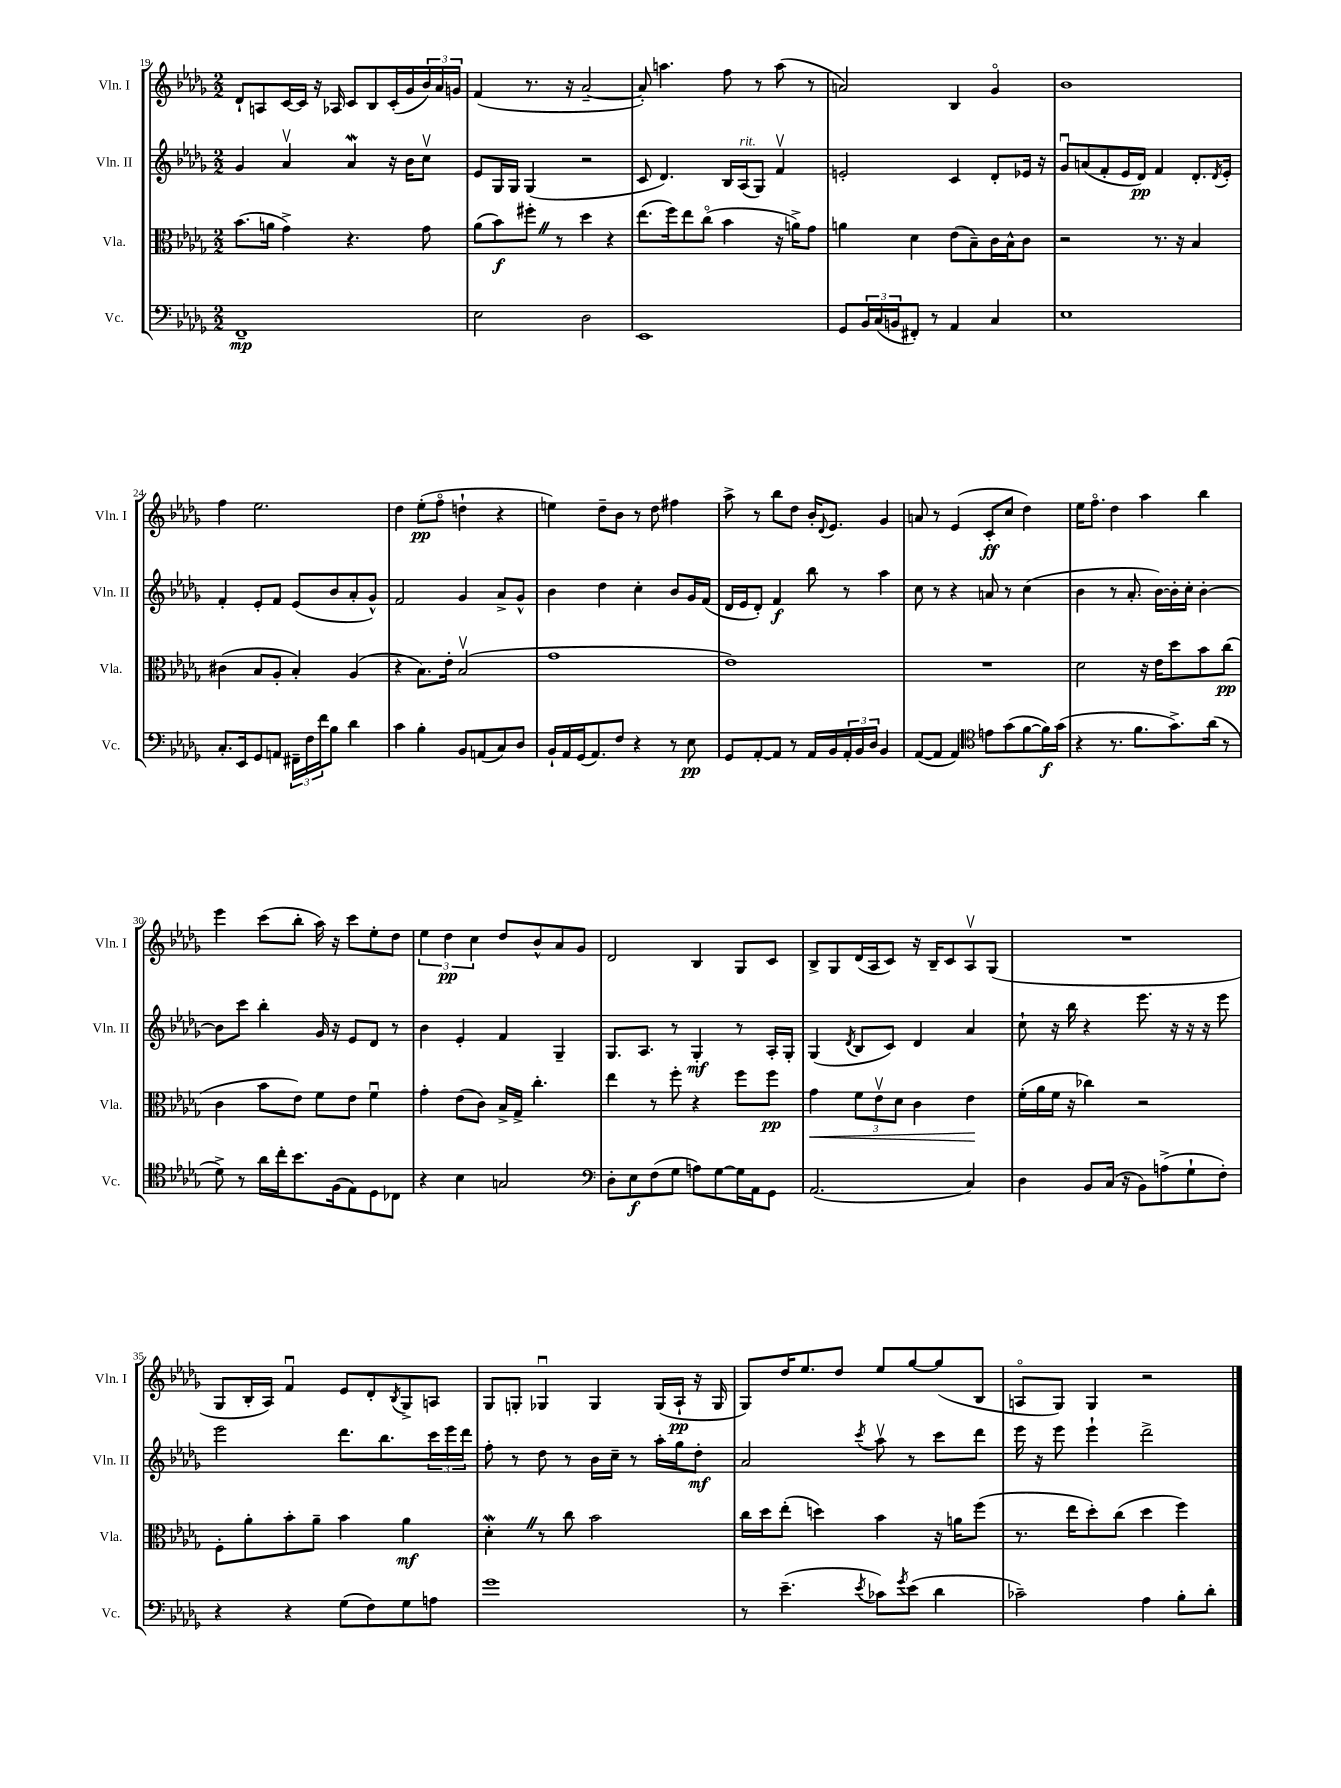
<<
\new StaffGroup <<
\new Staff = "s0" \with { instrumentName = "Vln. I" shortInstrumentName = "Vln. I" } {
    \clef treble \key des \major \numericTimeSignature \time 2/2
    des'8-! a8 c'16~ c'16 r16 aes16 c'8 bes8 c'16-.( ges'16 \tuplet 3/2 { bes'16) aes'16 g'16 } |
    f'4( r8. r16 aes'2~-- |
    aes'8-.) a''4. f''8 r8 a''8( r8 |
    a'2) bes4 ges'4\flageolet |
    bes'1 |
    f''4 ees''2. |
    des''4 ees''8-.\pp( f''8\flageolet d''4-! r4 |
    e''4) des''8-- bes'8 r8 des''8 fis''4 |
    aes''8-> r8 bes''8 des''8 bes'16-. \appoggiatura { des'8 } ees'8. ges'4 |
    a'8 r8 ees'4( c'8-.\ff c''8 des''4) |
    ees''16 f''8.\flageolet des''4 aes''4 bes''4 |
    ees'''4 c'''8( bes''8-. aes''16) r16 c'''8 ees''8-. des''8 |
    \tuplet 3/2 { ees''4 des''4\pp c''4 } des''8 bes'8-^ aes'8 ges'8 |
    des'2 bes4 ges8 c'8 |
    bes8-> ges8 des'16( aes16 c'8) r16 bes16-- c'8 aes8\upbow ges8( |
    R1 |
    ges8 bes16-. aes16) f'4\downbow ees'8 des'8-. \acciaccatura { bes8 } ges8-> a8 |
    ges8 g8-. ges4\downbow ges4 ges16( aes16-!\pp r16 ges16 |
    ges8) des''16 ees''8. des''8 ees''8 ges''8~ ges''8( bes8 |
    a8\flageolet ges8) ges4 r2 \bar "|." |
}
\new Staff = "s1" \with { instrumentName = "Vln. II" shortInstrumentName = "Vln. II" } {
    \clef treble \key des \major \numericTimeSignature \time 2/2
    ges'4 aes'4\upbow aes'4\mordent r16 bes'16 c''8\upbow |
    ees'8 ges16 ges16 ges4( r2 |
    c'8 des'4.) bes16 aes16^\markup { \italic "rit." }( ges8) f'4\upbow |
    e'2-. c'4 des'8-. ees'16 r16 |
    ges'8\downbow a'8( f'8-. ees'16 des'16\pp) f'4 des'8.-. \acciaccatura { des'8 } ees'16-. |
    f'4-. ees'8-. f'8 ees'8( bes'8 aes'8-. ges'8-^) |
    f'2 ges'4 aes'8-> ges'8-^ |
    bes'4 des''4 c''4-. bes'8 ges'16 f'16( |
    des'16 ees'16 des'8-.) f'4\f bes''8 r8 aes''4 |
    c''8 r8 r4 a'8 r8 c''4( |
    bes'4 r8 aes'8.-. bes'16~) bes'16-. c''16-. bes'4~-. |
    bes'8 c'''8 bes''4-. ges'16 r16 ees'8 des'8 r8 |
    bes'4 ees'4-. f'4 ges4-- |
    ges8. aes8. r8 ges4-.\mf r8 aes16-. ges16-. |
    ges4( \acciaccatura { des'8 } bes8 c'8) des'4 aes'4 |
    c''8-! r16 bes''16 r4 ees'''8. r16 r16 r16 ees'''8 |
    ees'''2 des'''8. bes''8. \tuplet 3/2 { c'''16 ees'''16 des'''16 } |
    f''8-. r8 des''8 r8 bes'16 c''16-- r8 aes''16-. ges''16 des''8-.\mf |
    aes'2 \acciaccatura { c'''8 } aes''8\upbow r8 c'''8 des'''8 |
    ees'''16 r16 ees'''8 ees'''4-! des'''2-> \bar "|." |
}
\new Staff = "s2" \with { instrumentName = "Vla." shortInstrumentName = "Vla." } {
    \clef alto \key des \major \numericTimeSignature \time 2/2
    bes'8.( a'16 ges'4->) r4. ges'8 |
    aes'8( bes'8\f) fis''8-. \once \override BreathingSign.text = \markup { \musicglyph "scripts.caesura.straight" } \breathe r8 des''4 r4 |
    ees''8.( f''16) ees''8 c''8\flageolet( bes'4 r16 a'16->) ges'8 |
    a'4 des'4 ees'8( bes8--) c'16 bes16-^ c'8 |
    r2 r8. r16 bes4 |
    cis'4( bes8 aes8-. bes4-.) aes4( |
    r4 bes8.) ees'16-. bes2\upbow( |
    ges'1 |
    ees'1) |
    R1 |
    des'2 r16 ees'16 des''8 bes'8 c''8\pp( |
    c'4 bes'8 ees'8) f'8 ees'8 f'4\downbow |
    ges'4-. ees'8( c'8) bes16-> ges16-> c''4.-. |
    ees''4 r8 f''8-. r4 f''8 f''8\pp |
    ges'4\< \tuplet 3/2 { f'8 ees'8\upbow des'8 } c'4 ees'4\! |
    f'16-.( aes'16 f'16 r16 ces''4) r2 |
    f8-. aes'8-. bes'8-. aes'8-- bes'4 aes'4\mf |
    des'4-.\mordent \once \override BreathingSign.text = \markup { \musicglyph "scripts.caesura.straight" } \breathe r8 c''8 bes'2 |
    c''16 des''16 ees''8-.( d''4) bes'4 r16 a'16 f''8( |
    r8. ees''16 des''8-.) c''8( des''4 f''4) \bar "|." |
}
\new Staff = "s3" \with { instrumentName = "Vc." shortInstrumentName = "Vc." } {
    \clef bass \key des \major \numericTimeSignature \time 2/2
    f,1--\mp |
    ees2 des2 |
    ees,1 |
    ges,8 \tuplet 3/2 { bes,16 c16( b,16 } fis,8-.) r8 aes,4 c4 |
    ees1 |
    c8.-. ees,16 ges,8 a,8 \tuplet 3/2 { fis,16-- f16 f'16 } bes8 des'4 |
    c'4 bes4-. bes,8 a,8( c8) des8 |
    bes,16-! aes,16 ges,16( aes,8.) f8 r4 r8 ees8\pp |
    ges,8 aes,8~-. aes,8 r8 aes,16 bes,16 \tuplet 3/2 { aes,16-. bes,16 des16 } bes,4 |
    aes,8~( aes,8 aes,4) \clef tenor e'8 ges'8( f'8~ f'16\f) ges'16( |
    r4 r8. f'8. ges'8.->) aes'16( r8 |
    des'8->) r8 aes'16 c''16-. bes'8. f16( ees8) des8 ces8 |
    r4 bes4 g2 |
    \clef bass des8-. ees8\f f8( ges8 a8) ges8~ ges16 aes,16 ges,8 |
    aes,2.( c4) |
    des4 bes,8 c16( r16 bes,8) a8->( ges8-! f8-.) |
    r4 r4 ges8( f8) ges8 a8 |
    ges'1 |
    r8 ees'4.--( \acciaccatura { ees'8 } ces'8) \acciaccatura { ges'8 } ees'8( des'4 |
    ces'2--) aes4 bes8-. des'8-. \bar "|." |
}
>>
>>
\layout { \context { \Score currentBarNumber = #19 } }
